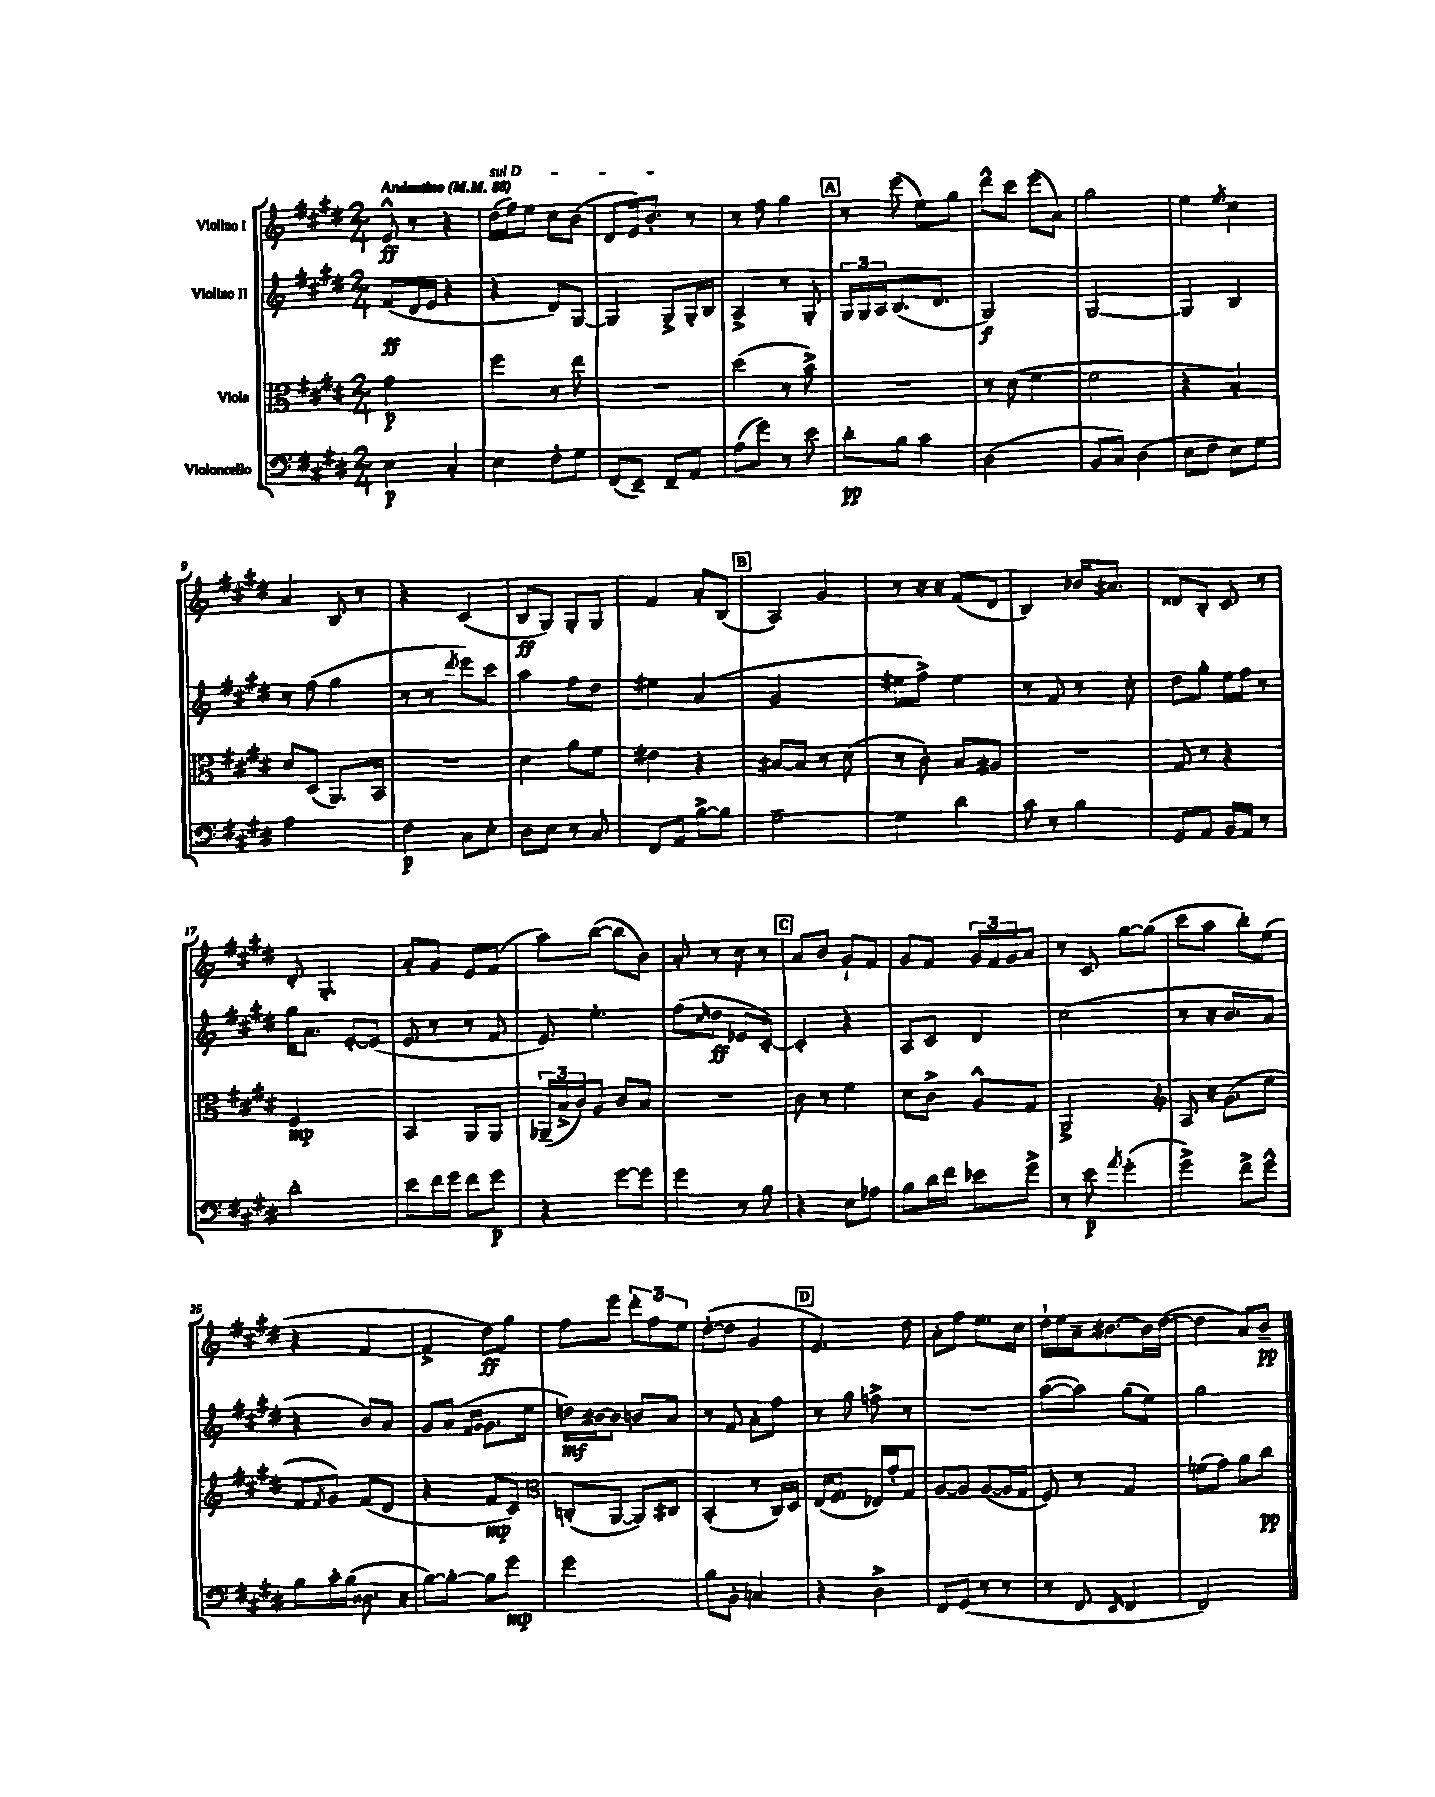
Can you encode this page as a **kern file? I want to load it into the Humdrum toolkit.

**kern	**kern	**kern	**kern
*staff4	*staff3	*staff2	*staff1
*clefF4	*clefC3	*clefG2	*clefG2
*k[f#c#g#d#]	*k[f#c#g#d#]	*k[f#c#g#d#]	*k[f#c#g#d#]
*M2/4	*M2/4	*M2/4	*M2/4
*MM88	*MM88	*MM88	*MM88
4E	2g#	(8f#	8e^^
.	.	16d#	8r
.	.	16e	.
4C#'	.	4r	4r
=	=	=	=
4E	4ff#	4r	(16dd#
.	.	.	16ff#)
.	.	.	8ee
8F#'	8r	8d#)	8cc#
8G#	8ee	[8G#	(8b
=	=	=	=
(8FF#	2r	4G#]	8d#
8EE~)	.	.	16e)
.	.	.	8.b'
8FF#~	.	8G#^	.
8AA	.	16G#'	8r
.	.	16B	.
=	=	=	=
(8A	(4dd#	4A^	8r
8g#)	.	.	8ff#
8r	8r	8r	4gg#
8e	8b^)	8G#'	.
=	=	=	=
8d#'	2r	24G#	8r
.	.	24G#	.
.	.	24A	.
8B	.	(8.B	(8eee
4c#	.	.	8ee)
.	.	8.d#	.
.	.	.	8gg#
=	=	=	=
(2D#	8r	2G#)	8ddd#^^
.	(8d#	.	8ccc#
.	[4f#	.	(8eee
.	.	.	8a)
=	=	=	=
8BB	2f#]	[2G#	2gg#
8C#)	.	.	.
(4D#	.	.	.
=	=	=	=
8E	4r	4G#]	4ee
8F#	.	.	.
.	.	.	8qee
8E)	4B')	4B	4cc#
8G#	.	.	.
=	=	=	=
2A	8d#	8r	4a
.	(8D#	(8ff#	.
.	8.AA)	4gg#	8B
.	.	.	8r
.	16BB	.	.
=	=	=	=
4F#	2r	8r	4r
.	.	8r	.
.	.	8qddd#	.
8C#	.	8eee)	(4c#
8E'	.	8ccc#	.
=	=	=	=
8D#	4d#	4aa	8B
8E	.	.	8G#)
8r	8a	8ff#	8G#'
8C#	8f#	8dd#	8G#
=	=	=	=
8FF#	4e#	4ee#	4f#
8AA	.	.	.
[8B^	4r	(4a	8a'
8B]	.	.	(8B
=	=	=	=
[2G#~	[8B#	2g#	4A)
.	8B#]	.	.
.	8r	.	4g#
.	(8d#	.	.
=	=	=	=
4G#]	8r	8ee#	8r
.	8c#')	8ff#^)	16r
.	.	.	16r
4d#	8B	4ee#	(8f#
.	8A#	.	8d#
=	=	=	=
8c#	2r	8r	4B)
8r	.	8f#	.
4B	.	8r	16b-
.	.	.	8.a#
.	.	8cc#'	.
=	=	=	=
8GG#	8G#	8dd#	8d##
8AA	8r	8gg#'	8B'
16BB	4r	16ee	8c#
16AA	.	16ff#	.
8r	.	8r	8r
=	=	=	=
2d#'	2F#	16gg#	8d#'
.	.	8.a	.
.	.	.	4.G#'
.	.	[8e'	.
.	.	(8e]	.
=	=	=	=
8e	4BB	8e	8a'
16f#	.	8r	8g#
16g#	.	.	.
8f#	8AA	8r	8e
8g#	8AA	8f#	(8f#
=	=	=	=
4r	(24AA-~	8e)	8aa)
.	24B^	.	.
.	24c#)	.	.
.	8A	4.ee'	([8bb
[8g#	8c#	.	8bb]
8g#]	8B	.	8b)
=	=	=	=
4g#	2r	(8ff#	8a'
.	.	16qqcc#	.
.	.	8dd#	8r
8r	.	8e-	8cc#
8B	.	[8c#')	8r
=	=	=	=
4r	8c#	4c#']	8a
.	8r	.	8b
8E	4f#	4r	8g#`
8A-	.	.	8f#
=	=	=	=
8B	8d#	8A	8g#
16d#	8c#^	8c#	8f#
16f#	.	.	.
8e-	8A^^	4d#	24g#
.	.	.	24f#
.	.	.	24g#
8g#^	8G#	.	8a
=	=	=	=
8r	2AA^	(2cc#	8r
8e	.	.	8c#
8qa	.	.	.
(4g#'	.	.	[8gg#
.	.	.	(8gg#]
=	=	=	=
*	*clefG2	*	*
4g#^)	8A	8r	8ccc#
.	16r	16r	8aa
.	(8.g#	8.b	.
8f#^	.	.	8bb')
8g#^^	8ee	8a	(8ee
=	=	=	=
8B	8f#	4r	4r
.	8qf#	.	.
16c#'	8g#)	.	.
(16B	.	.	.
8.D##	(8f#	8b)	[4f#
.	8d#	8a	.
16r	.	.	.
=	=	=	=
[8B)	4r	8g#	4f#^]
8B'_	.	(8a	.
.	.	16qqf#	.
.	.	16qqg#	.
8B]	8f#	8.g#	8dd#)
8g#	8c#)	.	8gg#
.	.	16ee	.
=	=	=	=
*	*clefC3	*	*
2g#	(8C'	16dd)	8ff#
.	.	[16b#	.
.	[8AA	8b#]	8eee
.	8AA])	8b	12ddd#'
.	.	.	12ff#
.	8C#	8a	.
.	.	.	12ee
=	=	=	=
8B	(4BB'	8r	([8dd#'
8BB'	.	8f#	8dd#]
4C	8r	8a'	4g#
.	16C#)	8ff#	.
.	16D#	.	.
=	=	=	=
4r	(16E	8r	4.e)
.	8.F#	.	.
.	.	8gg#	.
4D#^	16E-)	8ff^	.
.	16g#'	.	.
.	8G#	8r	8dd#
=	=	=	=
8FF#	[8A	2r	8a'
(8GG#	8A]	.	8ff#
8r	([8A	.	8.ee
8r	16A]	.	.
.	16G#	.	16cc#
=	=	=	=
8r	8F#)	([8aa	16dd#`
.	.	.	16ee
8FF#	8r	8aa])	16a~
.	.	.	[8.b#
16qqEE	.	.	.
4FF#	4G#	(8gg#	.
.	.	8ee)	16b#]
.	.	.	([16dd#
=	=	=	=
2FF#)	(8f	2gg#	4dd#]
.	8g#)	.	.
.	8a	.	8a)
.	8cc#	.	8b~
==	==	==	==
*-	*-	*-	*-
